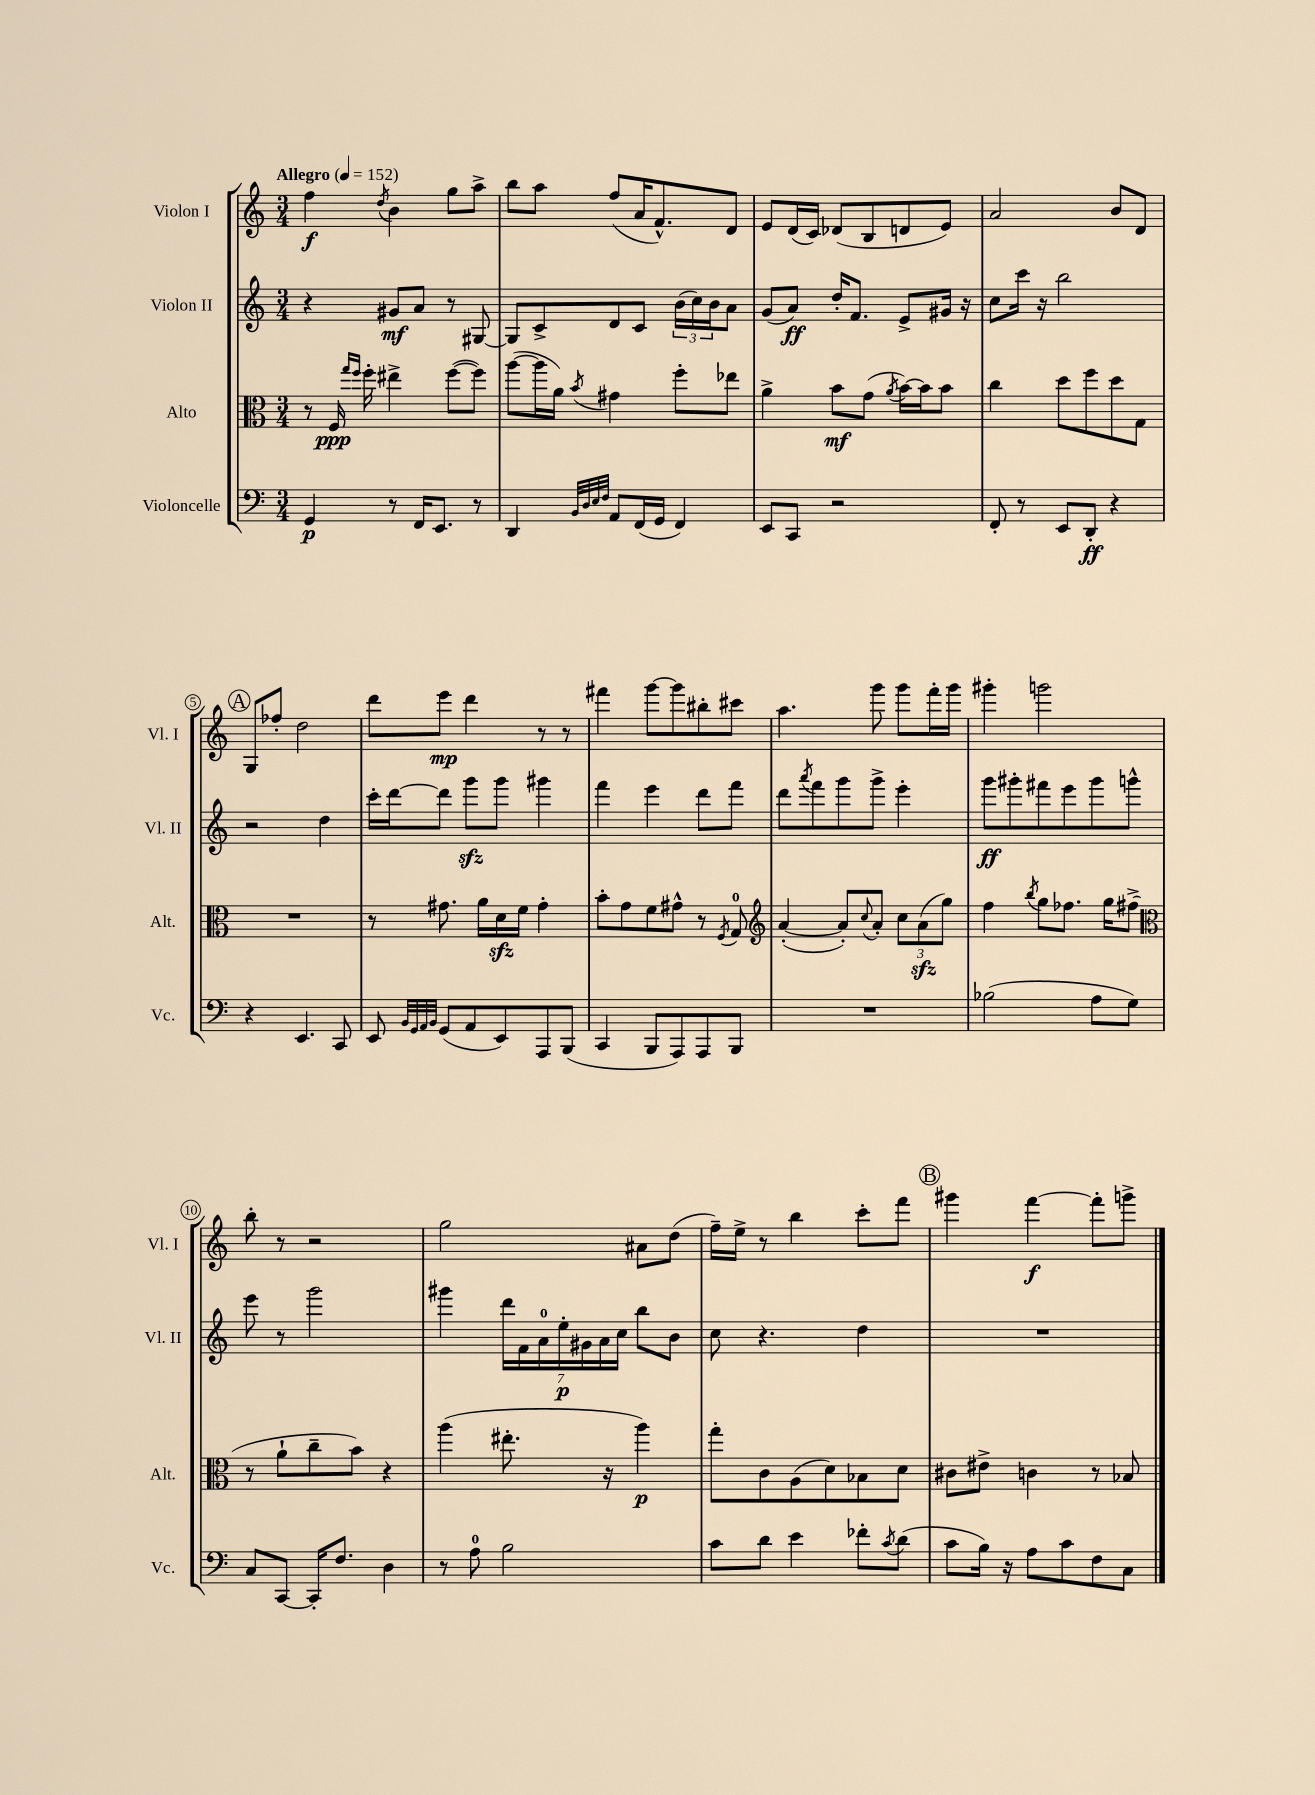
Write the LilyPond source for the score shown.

<<
\new StaffGroup <<
\new Staff = "s0" \with { instrumentName = "Violon I" shortInstrumentName = "Vl. I" } {
    \clef treble \key c \major \numericTimeSignature \time 3/4 \tempo "Allegro" 4 = 152
    f''4\f \acciaccatura { d''8 } b'4 g''8 a''8-> |
    b''8 a''8 f''8( a'16 f'8.-^) d'8 |
    e'8 d'16( c'16) des'8( b8 d'8 e'8) |
    a'2 b'8 d'8 |
    \mark \markup { \circle "A" } g8 fes''8-. d''2 |
    d'''8 e'''8\mp d'''4 r8 r8 |
    fis'''4 g'''8~ g'''8 bis''8-. cis'''8 |
    a''4. g'''8 g'''8 f'''16-. g'''16 |
    gis'''4-. g'''2 |
    b''8-. r8 r2 |
    g''2 ais'8 d''8( |
    f''16--) e''16-> r8 b''4 c'''8-. f'''8 |
    \mark \markup { \circle "B" } gis'''4 f'''4~\f f'''8-. g'''8-> \bar "|." |
}
\new Staff = "s1" \with { instrumentName = "Violon II" shortInstrumentName = "Vl. II" } {
    \clef treble \key c \major \numericTimeSignature \time 3/4
    r4 gis'8\mf a'8 r8 gis8~ |
    gis8 c'8-> d'8 c'8 \tuplet 3/2 { b'16( c''16) b'16 } a'8 |
    g'8( a'8\ff) d''16-. f'8. e'8-> gis'16 r16 |
    c''8 c'''16 r16 b''2 |
    \mark \markup { \circle "A" } r2 d''4 |
    c'''16-. d'''16~ d'''8 g'''8\sfz g'''8 gis'''4 |
    f'''4 e'''4 d'''8 f'''8 |
    d'''8 \acciaccatura { a'''8 } f'''8 g'''8 g'''8-> e'''4-. |
    g'''8\ff gis'''8-. fis'''8 e'''8 gis'''8 g'''8-^ |
    e'''8 r8 g'''2 |
    gis'''4 \tuplet 7/4 { d'''16 f'16 a'16-0 e''16-.\p gis'16 a'16 c''16 } b''8 b'8 |
    c''8 r4. d''4 |
    \mark \markup { \circle "B" } R2. \bar "|." |
}
\new Staff = "s2" \with { instrumentName = "Alto" shortInstrumentName = "Alt." } {
    \clef alto \key c \major \numericTimeSignature \time 3/4
    r8 f16\ppp \grace { g''16 f''16 } f''16-. eis''4-> f''8~( f''8) |
    a''8~( a''16 a'16) \acciaccatura { b'8 } gis'4 f''8-. ees''8 |
    a'4-> b'8\mf g'8( \acciaccatura { a'8 } b'16~) b'16 b'8 |
    c''4 d''8 f''8 d''8 g8 |
    \mark \markup { \circle "A" } R2. |
    r8 gis'8. a'16 d'16\sfz f'16 gis'4-. |
    b'8-. g'8 f'8 gis'8-^ r8 \acciaccatura { f8 } g8-0 |
    \clef treble a'4~-.( a'8-.) \appoggiatura { c''8 } a'8-. \tuplet 3/2 { c''8 a'8\sfz( g''8) } |
    f''4 \acciaccatura { b''8 } g''8 fes''8. g''16 fis''8->( |
    \clef alto r8 a'8-! c''8-- b'8) r4 |
    a''4( eis''8.-. r16 a''4\p) |
    g''8-. c'8 a8( d'8) bes8 d'8 |
    \mark \markup { \circle "B" } cis'8 eis'8-> c'4 r8 bes8 \bar "|." |
}
\new Staff = "s3" \with { instrumentName = "Violoncelle" shortInstrumentName = "Vc." } {
    \clef bass \key c \major \numericTimeSignature \time 3/4
    g,4\p r8 f,16 e,8. r8 |
    d,4 \grace { b,32 d32 e32 f32 } a,8 f,16( g,16 f,4) |
    e,8 c,8 r2 |
    f,8-. r8 e,8 d,8-.\ff r4 |
    \mark \markup { \circle "A" } r4 e,4. c,8 |
    e,8 \grace { b,32 g,32 a,32 b,32 } g,8( a,8 e,8) a,,8 b,,8( |
    c,4 b,,8 a,,8) a,,8 b,,8 |
    R2. |
    bes2( a8 g8) |
    c8 c,8~ c,16-. f8. d4 |
    r8 a8-0 b2 |
    c'8 d'8 e'4 fes'8-. \acciaccatura { c'8 } d'8( |
    \mark \markup { \circle "B" } c'8 b16) r16 a8 c'8 f8 c8 \bar "|." |
}
>>
>>
\layout { \context { \Score \override BarNumber.stencil = #(make-stencil-circler 0.1 0.3 ly:text-interface::print) } }
